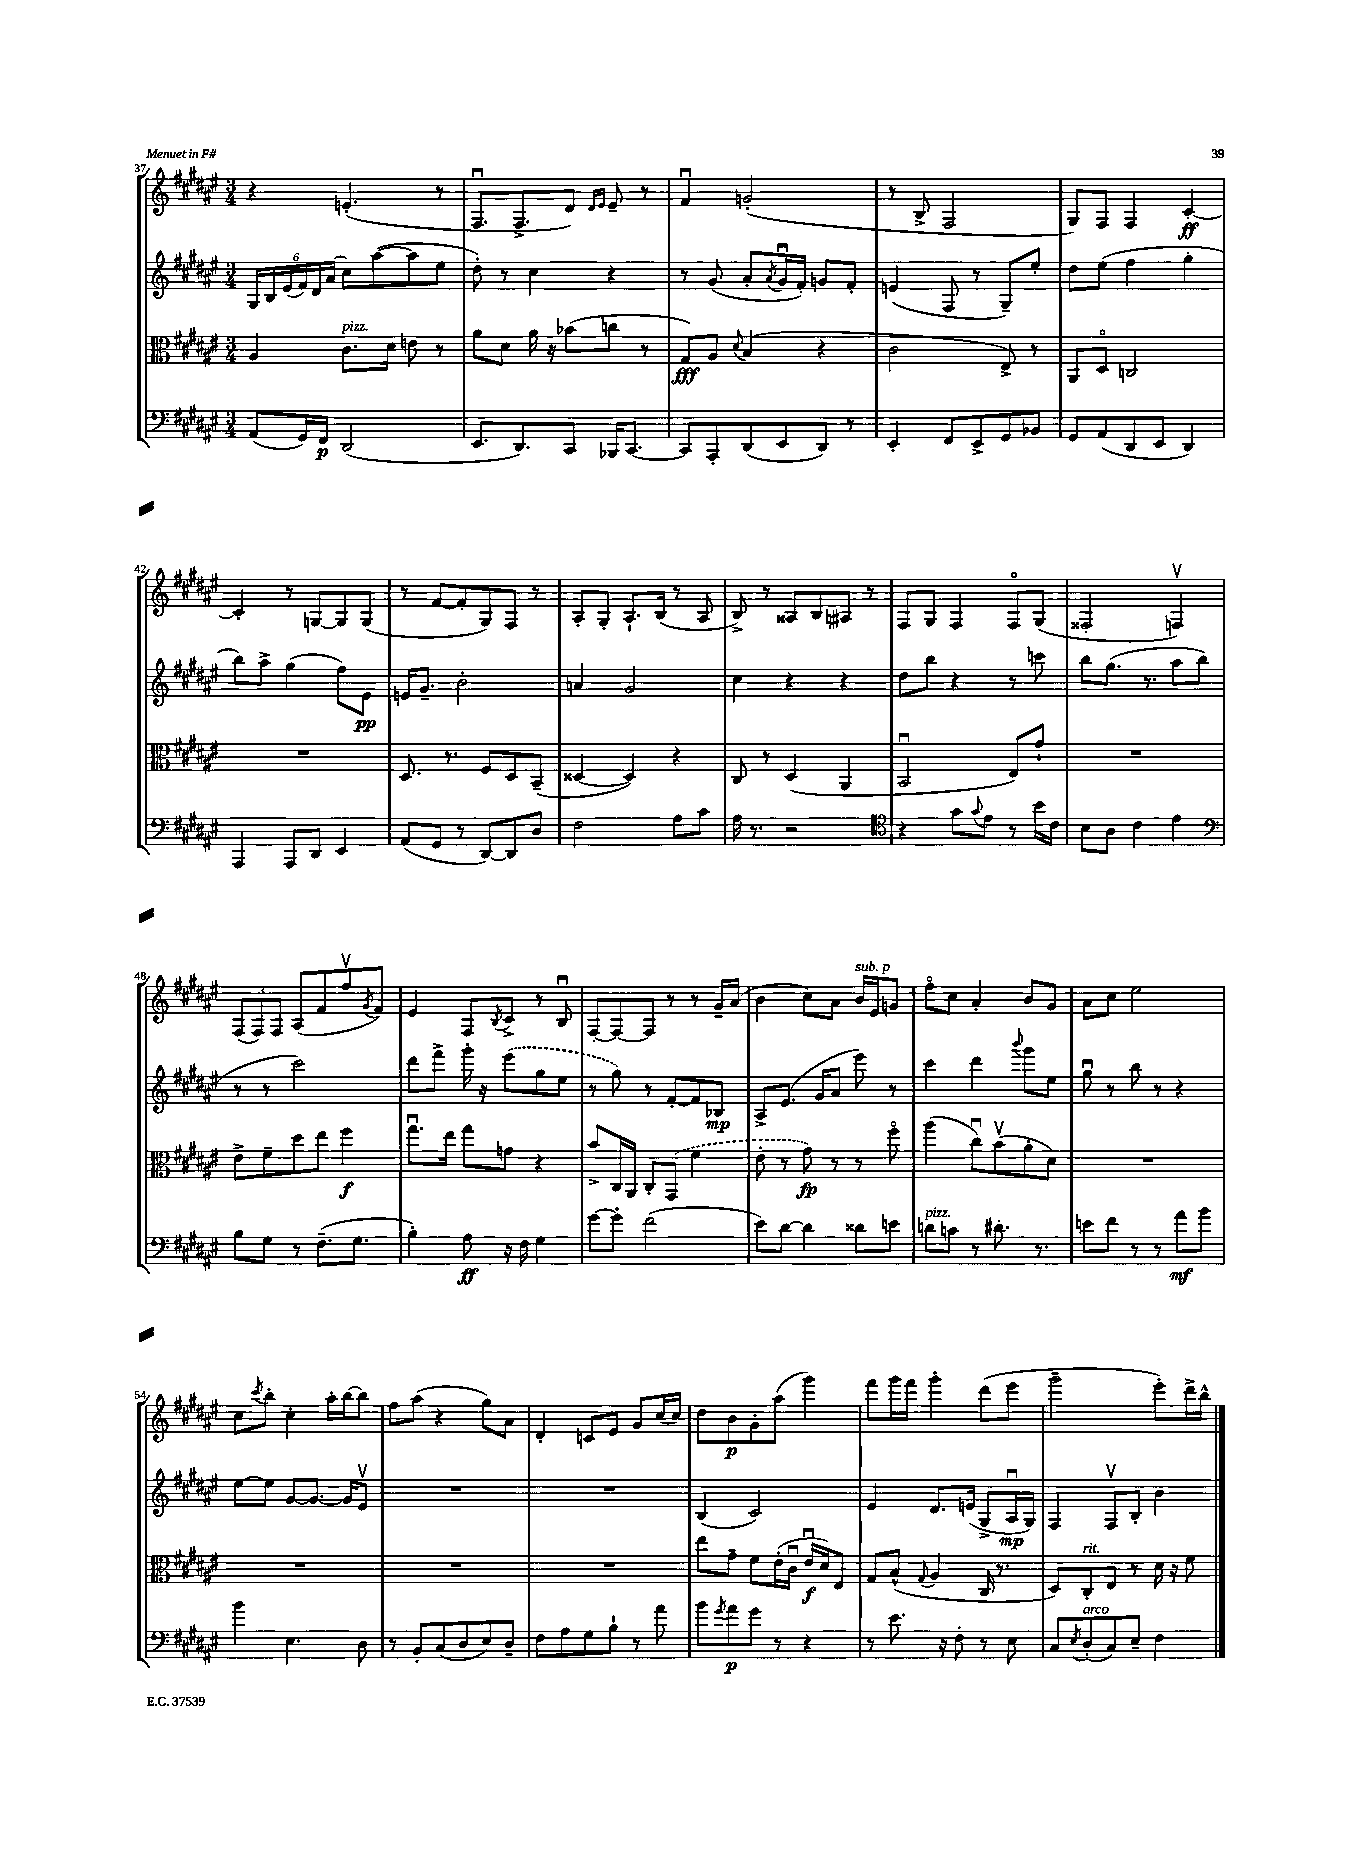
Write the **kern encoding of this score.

**kern	**kern	**kern	**kern
*staff4	*staff3	*staff2	*staff1
*clefF4	*clefC3	*clefG2	*clefG2
*k[f#c#g#d#a#e#]	*k[f#c#g#d#a#e#]	*k[f#c#g#d#a#e#]	*k[f#c#g#d#a#e#]
*M3/4	*M3/4	*M3/4	*M3/4
(8AA#/L	4A#/	24G#/LL	4r
.	.	24B/	.
.	.	(24e#/	.
16GG#/L)	.	24f#/)	.
.	.	24d#/	.
16FF#/JJ	.	.	.
.	.	(24a#/JJ	.
(2DD#/	8.c#\L	8cc#\L)	(4.e'/
.	.	([8aa#\	.
.	16d#\Jk	.	.
.	8e\	8aa#\]	.
.	8r	8ee#\J	8r
=	=	=	=
8.EE#/L	8a#\L	8dd#'\)	8.F#u/L
.	8d#\J	8r	.
8.DD#/)	.	.	8.F#^/
.	16a#\	4cc#\	.
.	16r	.	.
8CC#/J	(8b-\L	.	8d#/J)
.	.	.	16qqd#/LL
.	.	.	16qqe#/JJ
16BBB-/LK	8cc\J	4r	8e#~/
[8.CC#/J	.	.	.
.	8r	.	8r
=	=	=	=
8CC#/]L	8G#/L)	8r	4f#u/
8AAA#'/	8A#/J	(8g#/	.
.	8qqd#/	.	.
(8DD#/	(4B/	8a#'/L	(2g'/
.	.	8qa#/	.
8EE#/	.	16g#u/L	.
.	.	16f#'/JJ)	.
8DD#/J)	4r	8g/L	.
8r	.	8f#'/J	.
=	=	=	=
4EE#'/	2c#\	(4e/	8r
.	.	.	8B^/
8FF#/L	.	8F#/	2F#/
8EE#^/	.	8r	.
8GG#/	8E#^/)	8G#~/L)	.
8BB-/J	8r	8ee#'/J	.
=	=	=	=
8GG#/L	8AA#/L	8dd#\L	8G#/L)
(8AA#/	8D#o/J	(8ee#\J	8F#/J
8DD#/	2C/	4ff#\	4F#/
8EE#/J	.	.	.
4DD#/)	.	4gg#'\	[4c#'/
=	=	=	=
4AAA#/	2.r	8bb\L)	4c#'/]
.	.	8aa#^\J	.
8AAA#/L	.	(4gg#\	8r
8DD#/J	.	.	[8G/L
4EE#/	.	8ff#\L)	8G/]
.	.	8e#\J	(8G/J
=	=	=	=
(8AA#/L	8.D#/	16e/LK	8r
.	.	8.g#~/J	.
8GG#/J	.	.	[8f#/L
.	8.r	.	.
8r	.	2b'\	8f#'/]
[8DD#/L)	8F#/L	.	8G#/)
8DD#/]	8D#/	.	8F#/J
8D#/J	(8BB~/J	.	8r
=	=	=	=
2F#\	[4D##/	4a/	8A#'/L
.	.	.	8G#'/J
.	4D##/])	2g#/	8.A#`/L
.	.	.	(16B/Jk
8A#\L	4r	.	8r
8c#\J	.	.	8A#/
=	=	=	=
16A#\	8C#/	4cc#\	8B^/)
8.r	.	.	.
.	8r	.	8r
2r	(4D#/	4r	8A##/L
.	.	.	8B/
.	4AA#/	4r	8A#/J
.	.	.	8r
=	=	=	=
*clefC4	*	*	*
4r	2BBu/	8dd#\L	8F#/L
.	.	8bb\J	8G#/J
8g#\L	.	4r	4F#/
8qqg#/	.	.	.
8e#\J	.	.	.
8r	8E#/L)	8r	8F#o/L
16b\LL	8g#`/J	8ccc\	(8G#/J
16c#\JJ	.	.	.
=	=	=	=
8B\L	2.r	8bb\L	2F##'/
8A#\J	.	(8.gg#\J	.
4c#\	.	.	.
.	.	8.r	.
4e#\	.	8aa#\L	4Fv/)
.	.	8bb\J	.
=	=	=	=
*clefF4	*	*	*
8B\L	8e#^\L	8r	(12F#/L
.	.	.	12F#/)
8G#\J	8f#~\	8r	.
.	.	.	12F#/J
8r	8dd#\	2ccc#\)	(8A#/L
(8.F#~\L	8ee#\J	.	8f#/
.	4ff#\	.	8ff#v/
8.G#\J	.	.	.
.	.	.	8qg#/
.	.	.	8f#/J)
=	=	=	=
4B'\)	8.gg#u\L	8ddd#\L	4e#/
.	.	8fff#^\J	.
.	16ee#\Jk	.	.
8A#\	8gg#\L	16ggg#'\	8F#/L
.	.	16r	.
.	.	.	8qB/
16r	8g\J	(8eee#\L	8c#^/J
16F#\	.	.	.
4G#\	4r	8gg#\	8r
.	.	8ee#\J	8Bu/
=	=	=	=
[8g#\L	8b^/L	8r	[8F#'/L
8g#'\]J	16C#/L	8gg#\)	8F#/_
.	16AA#/JJ	.	.
(2f#\	8C#'/L	8r	8F#/]J
.	(8GG#/J	[8f#'/L	8r
.	4f#\	8f#/]	8r
.	.	8B-/J	16g#~/LL
.	.	.	(16a#/JJ
=	=	=	=
8e#\L)	8e#'\	8A#^/L	4b\
[8d#\J	8r	(8.e#/J	.
4d#\]	8g#\)	.	8cc#\L)
.	.	16g#/LK	.
.	8r	8a#/J	8a#\J
8d##\L	8r	8eee#\)	16b/LL
.	.	.	16e#/J
8e\J	8ff#o\	8r	8g/J
=	=	=	=
8d\L	(4aa#\	4ccc#\	8ff#o\L
8c\J	.	.	8cc#\J
8r	8cc#u\L)	4ddd#\	4a#'/
8.d#'\	(8bv\	.	.
.	.	8qqbbb/	.
.	8a#'\	8ggg#\L	8b/L
8.r	.	.	.
.	8d#\J)	8ee#\J	8g#/J
=	=	=	=
8e\L	2.r	8gg#u\	8a#\L
8f#\J	.	8r	8cc#\J
8r	.	8bb\	2ee#\
8r	.	8r	.
8a#\L	.	4r	.
8b\J	.	.	.
=	=	=	=
4b\	2.r	[8ee#\L	8cc#\L
.	.	.	8qccc#/
.	.	8ee#\]J	8bb'\J
4.E#\	.	[8g#/L	4cc#'\
.	.	8.g#/_J	.
.	.	.	16aa#'\LL
.	.	16g#/]LK	[16bb\J
8D#\	.	8e#v/J	8bb\]J
=	=	=	=
8r	2.r	2.r	8ff#\L
8BB'/L	.	.	(8aa#\J
(8C#/	.	.	4r
8D#/	.	.	.
8E#/)	.	.	8gg#\L)
8D#~/J	.	.	8a#\J
=	=	=	=
8F#\L	2.r	2.r	4d#'/
8A#\	.	.	.
8G#\	.	.	8c/L
8B`\J	.	.	8e#/J
8r	.	.	8g#/L
8a#\	.	.	(16cc#/L
.	.	.	16cc#/JJ)
=	=	=	=
8b\L	8ee#\L	(4B/	8dd#\L
8qg#/	.	.	.
8a#\	8g#~\J	.	8b\
8g#\J	8f#\L	2c#/)	8g#'\
8r	(16e#'\L	.	(8aa#\J
.	16c#u\JJ	.	.
4r	16e#u/LL	.	4ggg#\)
.	16d#/J)	.	.
.	8E#/J	.	.
=	=	=	=
8r	8G#/L	4e#/	8fff#\L
8.e#\	(8B^^/J	.	16ggg#\L
.	.	.	16fff#\JJ
.	8qqG#/	.	.
.	4A#/	8.d#/L	4ggg#'\
16r	.	.	.
8F#'\	.	.	.
.	.	(16e/Jk	.
8r	16C#/	8G#^/L	(8ddd#\L
.	8.r	.	.
8E#\	.	16A#u/L	8eee#\J
.	.	16G#/JJ)	.
=	=	=	=
8C#/L	8D#/L)	4F#/	2ggg#~\
8qE#/	.	.	.
(8D#'/	8C#'/	.	.
8C#/)	8E#/J	8F#v/L	.
8E#~/J	8r	8B'/J	.
4F#\	16d#\	4b\	8eee#'\L)
.	16r	.	.
.	8f#\	.	16ddd#^\L
.	.	.	16bb^^\JJ
==	==	==	==
*-	*-	*-	*-
